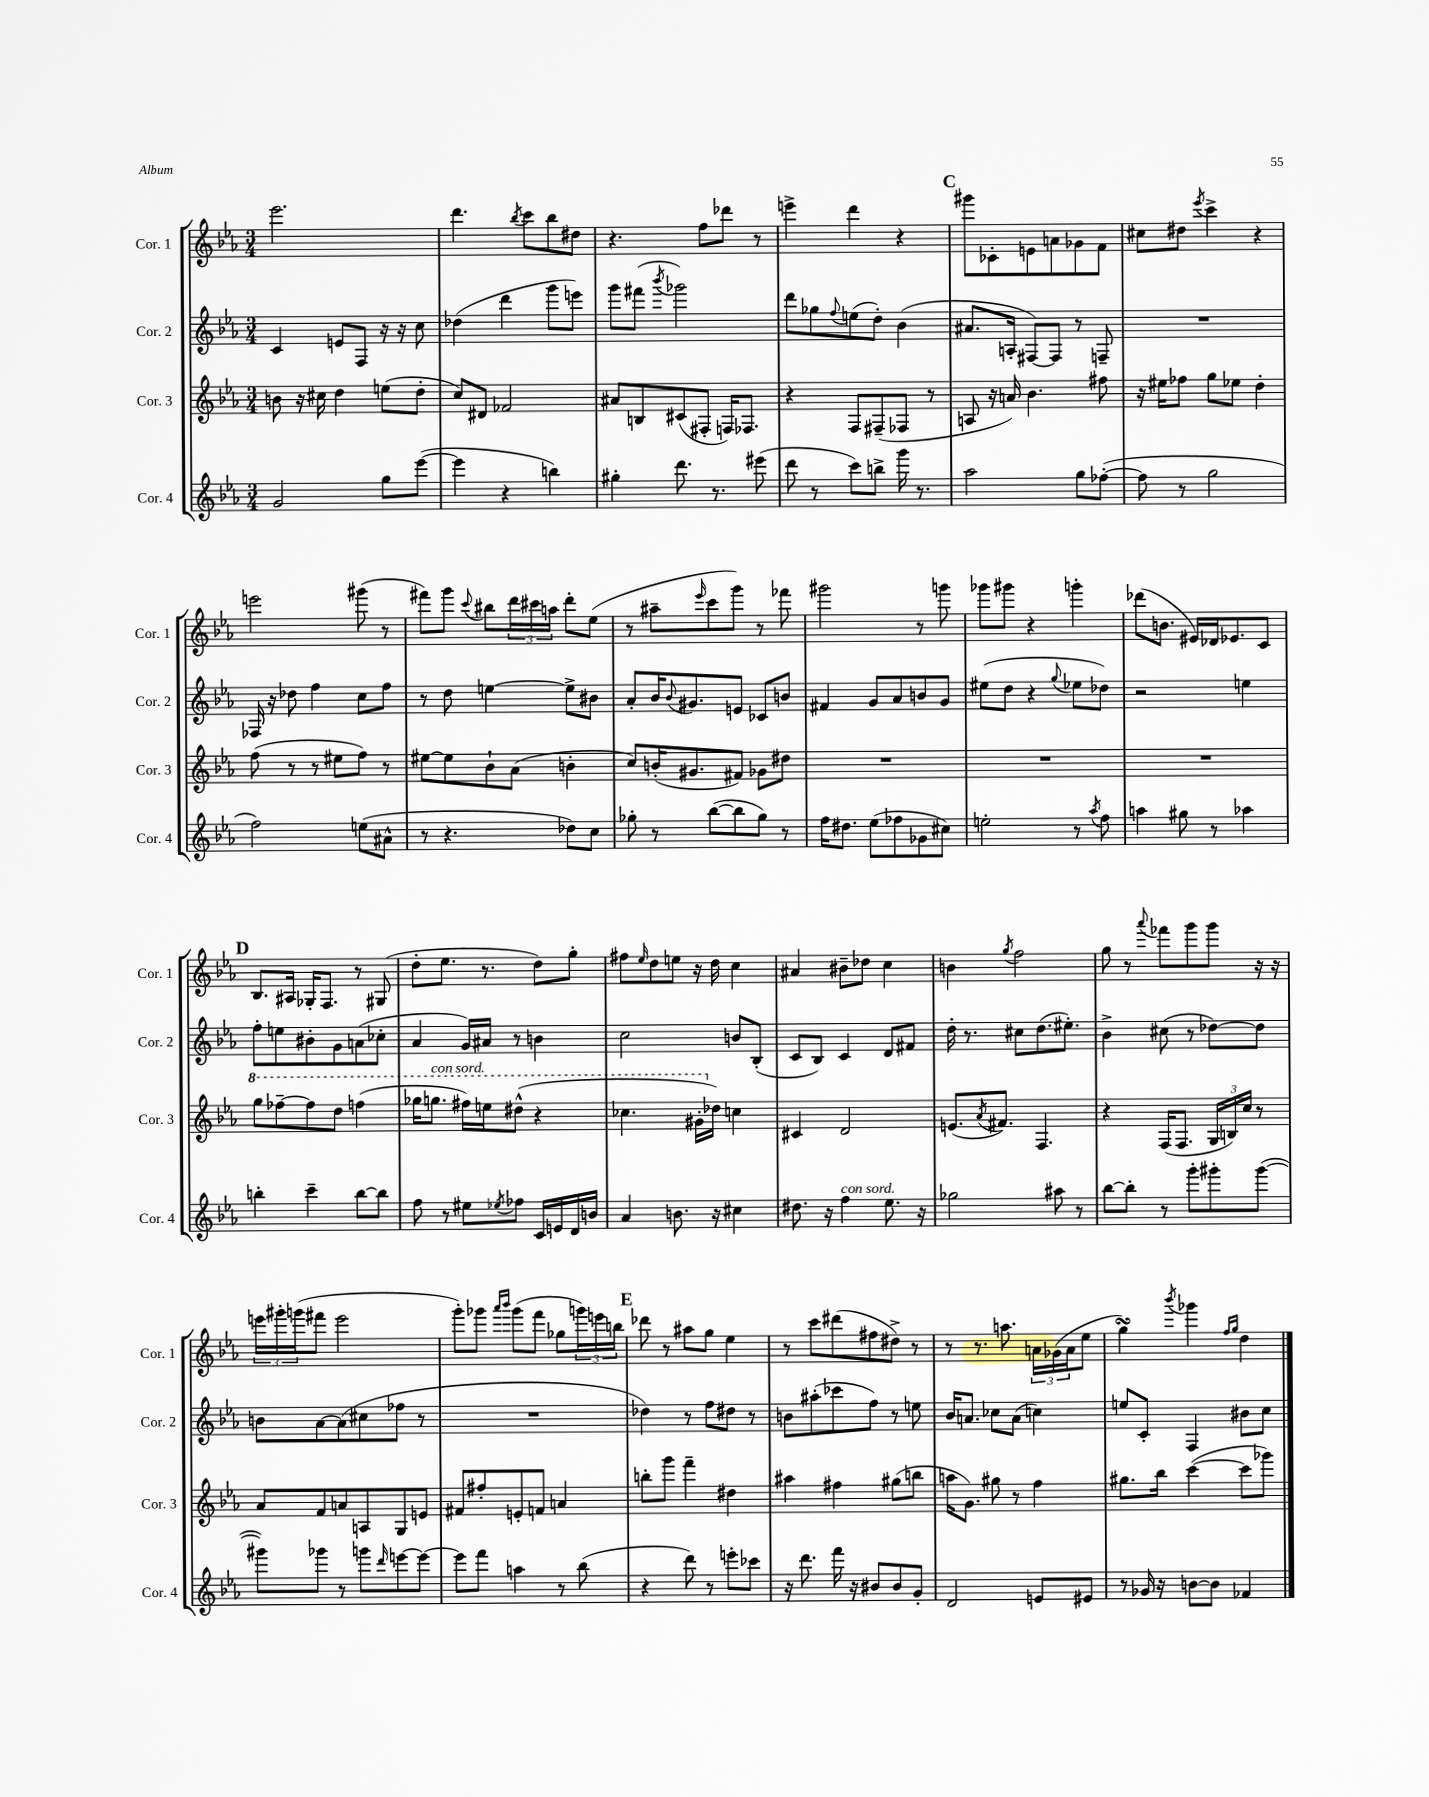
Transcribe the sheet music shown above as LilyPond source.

<<
\new StaffGroup <<
\new Staff = "s0" \with { instrumentName = "Cor. 1" shortInstrumentName = "Cor. 1" } {
    \clef treble \key ees \major \numericTimeSignature \time 3/4
    ees'''2. |
    d'''4. \acciaccatura { bes''8 } c'''8 bes''8 dis''8 |
    r4. f''8 des'''8 r8 |
    e'''4-> d'''4 r4 |
    \mark \markup { \bold "C" } gis'''8 ces'8-. e'8 a'8 ges'8 f'8 |
    cis''8 dis''8 \acciaccatura { ees'''8 } c'''4-> r4 |
    e'''2 gis'''8( r8 |
    fis'''8) g'''8 \appoggiatura { c'''8 } bis''8 \tuplet 3/2 { d'''16 cis'''16 a''16 } d'''8-. ees''8( |
    r8 ais''8-- \grace { ees'''16 } c'''8 g'''8) r8 fes'''8 |
    gis'''2 r8 g'''8 |
    ges'''8 gis'''8 r4 g'''4-. |
    des'''8( b'8. eis'16) des'16 ees'8. c'8 |
    \mark \markup { \bold "D" } bes8. ais16 ges16-. f8. r8 gis8( |
    d''8-. ees''8. r8. d''8) g''8-. |
    fis''8 \grace { ees''16 } d''8 e''8 r16 d''16 c''4 |
    ais'4 bis'8-- des''8 c''4 |
    b'4 \acciaccatura { g''8 } f''2 |
    g''8 r8 \appoggiatura { aes'''8 } fes'''8 g'''8 g'''8 r16 r16 |
    \tuplet 3/2 { e'''16 gis'''16-. g'''16( } fis'''8 e'''2 |
    g'''8-.) ges'''8 \grace { aes'''16 bes'''16 } ges'''8( f'''8 ges''8 \tuplet 3/2 { g'''16) e'''16 b''16 } |
    \mark \markup { \bold "E" } des'''8 r8 ais''8 g''8 ees''4 |
    r8 c'''8 dis'''8( fis''8 dis''8->) r8 |
    r8 r8. a''8. \tuplet 3/2 { a'16 ges'16( a'16 } ees''8 |
    g''4\turn) \acciaccatura { bes'''8 } ges'''4 \grace { f''16 g''16 } d''4 \bar "|." |
}
\new Staff = "s1" \with { instrumentName = "Cor. 2" shortInstrumentName = "Cor. 2" } {
    \clef treble \key ees \major \numericTimeSignature \time 3/4
    c'4 e'8 f8 r16 r16 c''8 |
    des''4( d'''4 g'''8 e'''8) |
    g'''8 fis'''8( \acciaccatura { bes'''8 } ges'''2) |
    d'''8 ges''8 \appoggiatura { f''8 } e''8( d''8-.) bes'4( |
    \mark \markup { \bold "C" } ais'8. a16-. fis8~) fis8 r8 f8-- |
    R2. |
    fes16 r16 des''8 f''4 c''8 f''8 |
    r8 d''8 e''4~ e''8-> bis'8 |
    aes'8-. bes'16 \appoggiatura { bes'8 } gis'8. e'8 ces'8 b'8 |
    fis'4 g'8 aes'8 b'8 g'8 |
    eis''8( d''8 r4 \appoggiatura { g''8 } ees''8 des''8) |
    r2 e''4 |
    \mark \markup { \bold "D" } f''8-. e''8 bis'8-. g'8 a'8( ces''8-. |
    aes'4 g'16) ais'16 r8 b'4 |
    c''2 b'8 bes8-.( |
    c'8 bes8) c'4 d'8 fis'8 |
    d''16-. r8. cis''8 d''8.( eis''8.-.) |
    bes'4-> cis''8( r8 des''8~) des''8 |
    b'8 aes'8~ aes'8( cis''8 fes''8 r8 |
    R2. |
    \mark \markup { \bold "E" } des''4) r8 f''8 dis''8 r8 |
    b'8 ais''8-.( ces'''8 f''8) r8 e''8 |
    bes'16 a'8. ces''8 a'8( c''4) |
    e''8 c'8-. f4 bis'8 c''8 \bar "|." |
}
\new Staff = "s2" \with { instrumentName = "Cor. 3" shortInstrumentName = "Cor. 3" } {
    \clef treble \key ees \major \numericTimeSignature \time 3/4
    b'8 r16 cis''16 d''4 e''8( d''8-. |
    c''8) dis'8 fes'2 |
    ais'8 b8 cis'8( fis8-. f16) fes8. |
    r4 f8 fis8--( fes8 r8 |
    \mark \markup { \bold "C" } a8 r16 a'16) bes'4. fis''8 |
    r16 eis''16 fes''8 g''8 ees''8 d''4-. |
    f''8( r8 r8 eis''8 f''8) r8 |
    eis''8~ eis''8 bes'8-! aes'8( b'4-. |
    c''8) b'16-.( gis'8. fis'8) ges'8 dis''8 |
    R2. |
    R2. |
    R2. |
    \mark \markup { \bold "D" } \ottava #1 g'''8 fes'''8~-- fes'''8 d'''8 f'''4( |
    ges'''16 g'''8.^\markup { \italic "con sord." } fis'''16) e'''16 dis'''8-^( r4 |
    ces'''4. gis''16-. \ottava #0 des''16) c''!4 |
    cis'4 d'2 |
    e'8.( \acciaccatura { aes'8 } fis'8.) f4. |
    r4 f16( f8. \tuplet 3/2 { g16 b16) c''16 } r8 |
    aes'8 f'8 a'8 a8 g8 e'8 |
    fis'8 fis''8-. e'8-. f'8 a'4 |
    \mark \markup { \bold "E" } b''8-. g'''8 f'''4-- dis''4 |
    ais''4 fis''4 gis''8( b''8 |
    a''16 g'8.) gis''8 r8 f''4 |
    gis''8. bes''16 c'''4~( c'''8 ges'''8) \bar "|." |
}
\new Staff = "s3" \with { instrumentName = "Cor. 4" shortInstrumentName = "Cor. 4" } {
    \clef treble \key ees \major \numericTimeSignature \time 3/4
    g'2 g''8 ees'''8~( |
    ees'''4 r4 b''4) |
    gis''4-. d'''8. r8. eis'''8( |
    d'''8 r8 c'''8) b''8-> g'''16 r8. |
    \mark \markup { \bold "C" } aes''2 g''8 fes''8~-.( |
    fes''8 r8 g''2 |
    f''2) e''8( ais'8-^ |
    r8 r4. des''8) c''8 |
    ges''8-. r8 bes''8~( bes''8 ges''8) r8 |
    f''16 dis''8. ees''8( fes''8 ges'8 cis''8) |
    e''2-. r8 \acciaccatura { aes''8 } f''8 |
    a''4 gis''8 r8 aes''4 |
    \mark \markup { \bold "D" } b''4-. c'''4-- b''8~ b''8 |
    f''8 r8 eis''8 \acciaccatura { ees''8 } fes''8 c'16 e'16 d'16 b'16 |
    aes'4 b'8. r16 cis''4 |
    dis''8. r16 f''4^\markup { \italic "con sord." } ees''8. r16 |
    ges''2 ais''8 r8 |
    bes''8~ bes''8-. r8 g'''8-. gis'''8-. gis'''8~( |
    gis'''8) ges'''8 r8 g'''8 \grace { d'''16 } e'''8~ e'''8~ |
    e'''8 f'''8 a''4 r8 bes''8( |
    \mark \markup { \bold "E" } r4 d'''8) r8 e'''8-. ces'''8 |
    r16 d'''8. f'''16 r16 bis'8 bis'8 g'8-. |
    d'2 e'8 eis'8 |
    r8 ges'16 r16 b'8~ b'8 fes'4 \bar "|." |
}
>>
>>
\layout { \context { \Score \remove "Bar_number_engraver" } }
